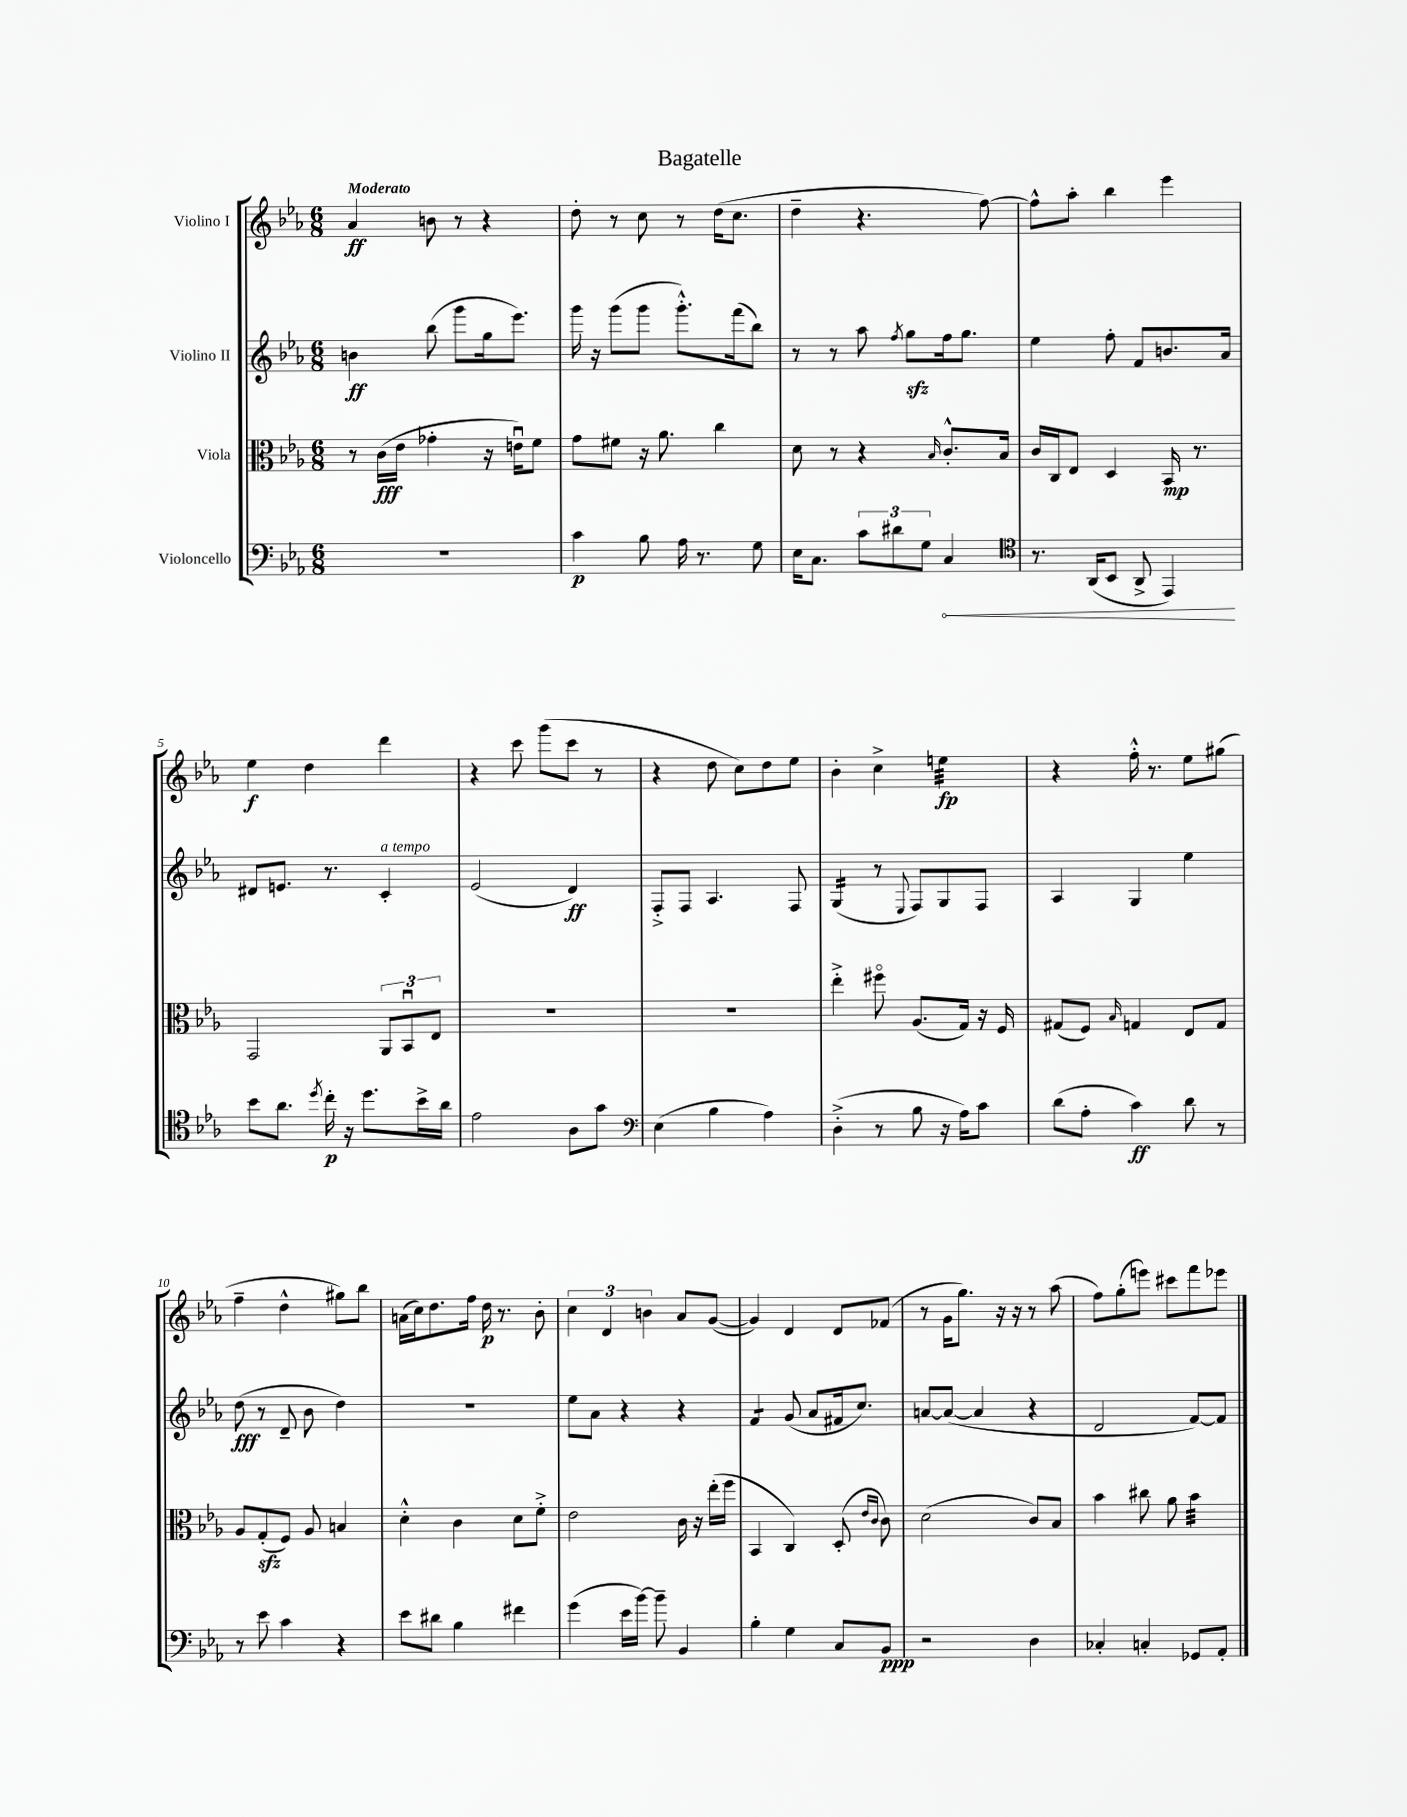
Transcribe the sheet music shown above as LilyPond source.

\header { title = "Bagatelle" }
<<
\new StaffGroup <<
\new Staff = "s0" \with { instrumentName = "Violino I" } {
    \clef treble \key ees \major \numericTimeSignature \time 6/8 \tempo "Moderato"
    \autoBeamOff aes'4\ff b'8 r8 r4 |
    d''8-. r8 c''8 r8 d''16[( c''8.] |
    d''4-- r4. f''8~) |
    f''8[-^ aes''8]-. bes''4 ees'''4 |
    ees''4\f d''4 d'''4 |
    r4 c'''8 g'''8[( c'''8] r8 |
    r4 d''8 c''8[) d''8 ees''8] |
    bes'4-. c''4-> e''4:32\fp |
    r4 f''16-.-^ r8. ees''8[ gis''8]( |
    f''4-- d''4-^ gis''8[) bes''8] |
    a'16[( c''16) d''8. f''16] d''16\p r8. bes'8-. |
    \tuplet 3/2 { c''4 d'4 b'4 } aes'8[ g'8]~( |
    g'4) d'4 d'8[ fes'8]( |
    r8 g'16[ g''8.]) r16 r16 r8 aes''8( |
    f''8[) g''8-.( e'''8]) cis'''8[ f'''8 ees'''8] \bar "|." |
}
\new Staff = "s1" \with { instrumentName = "Violino II" } {
    \clef treble \key ees \major \numericTimeSignature \time 6/8
    \autoBeamOff b'4\ff bes''8( g'''8[ g''16 ees'''8.]) |
    g'''16 r16 g'''8[( g'''8] g'''8.[-.-^) f'''16( bes''8]) |
    r8 r8 aes''8 \acciaccatura { f''8 } g''8[\sfz f''16 g''8.] |
    ees''4 f''8-. f'8[ b'8. aes'16] |
    dis'8[ e'8.] r8. c'4-.^\markup { \italic "a tempo" } |
    ees'2( d'4\ff) |
    f8[-.-> f8] aes4. f8 |
    g4:16( r8 \appoggiatura { ees8 } f8[) g8 f8] |
    aes4 g4 ees''4 |
    d''8\fff( r8 d'8-- bes'8 d''4) |
    R2. |
    ees''8[ aes'8] r4 r4 |
    f'4:8 g'8( aes'8[ fis'16 c''8.]) |
    a'8[~ a'8]~( a'4 r4 |
    d'2 f'8[~) f'8] \bar "|." |
}
\new Staff = "s2" \with { instrumentName = "Viola" } {
    \clef alto \key ees \major \numericTimeSignature \time 6/8
    \autoBeamOff r8 c'16[\fff( ees'16] ges'4-. r16 e'16[\downbow) f'8] |
    g'8[ fis'8] r16 aes'8. c''4 |
    d'8 r8 r4 \grace { bes16 } c'8.[-.-^ bes16] |
    c'16[ c16 ees8] d4 bes,16\mp r8. |
    g,2 \tuplet 3/2 { aes,8[ bes,8\downbow ees8] } |
    R2. |
    R2. |
    ees''4-.-> fis''8\flageolet aes8.[( g16]) r16 f16 |
    gis8[( f8]) \grace { bes16 } g4 ees8[ g8] |
    aes8[ g8-.\sfz( f8]) aes8 b4 |
    d'4-.-^ c'4 d'8[ f'8]-.-> |
    ees'2 c'16 r16 ees''16[-.( f''16] |
    bes,4 c4) d8-.( \grace { ees'16[ c'16] } c'8) |
    d'2( c'8[) bes8] |
    bes'4 cis''8 aes'8 bes'4:32 \bar "|." |
}
\new Staff = "s3" \with { instrumentName = "Violoncello" } {
    \clef bass \key ees \major \numericTimeSignature \time 6/8
    \autoBeamOff R2. |
    c'4\p bes8 aes16 r8. g8 |
    ees16[ c8.] \tuplet 3/2 { c'8[ dis'8 g8] } \once \override Hairpin.circled-tip = ##t c4\< |
    \clef tenor r8. aes,16[( bes,8] aes,8-> ees,4\!) |
    bes'8[ aes'8.] \acciaccatura { d''8 } c''16-.\p r16 d''8.[ bes'16-> aes'16] |
    ees'2 aes8[ g'8] |
    \clef bass ees4( bes4 aes4) |
    d4-.->( r8 bes8 r16 aes16[) c'8] |
    d'8[( aes8]-. c'4\ff) d'8 r8 |
    r8 ees'8 c'4 r4 |
    ees'8[ dis'8] bes4 fis'4 |
    g'4( ees'16[ bes'16]~) bes'8-- bes,4 |
    bes4-. g4 c8[ bes,8]\ppp |
    r2 d4 |
    ces4-. c4-. ges,8[ aes,8]-. \bar "|." |
}
>>
>>
